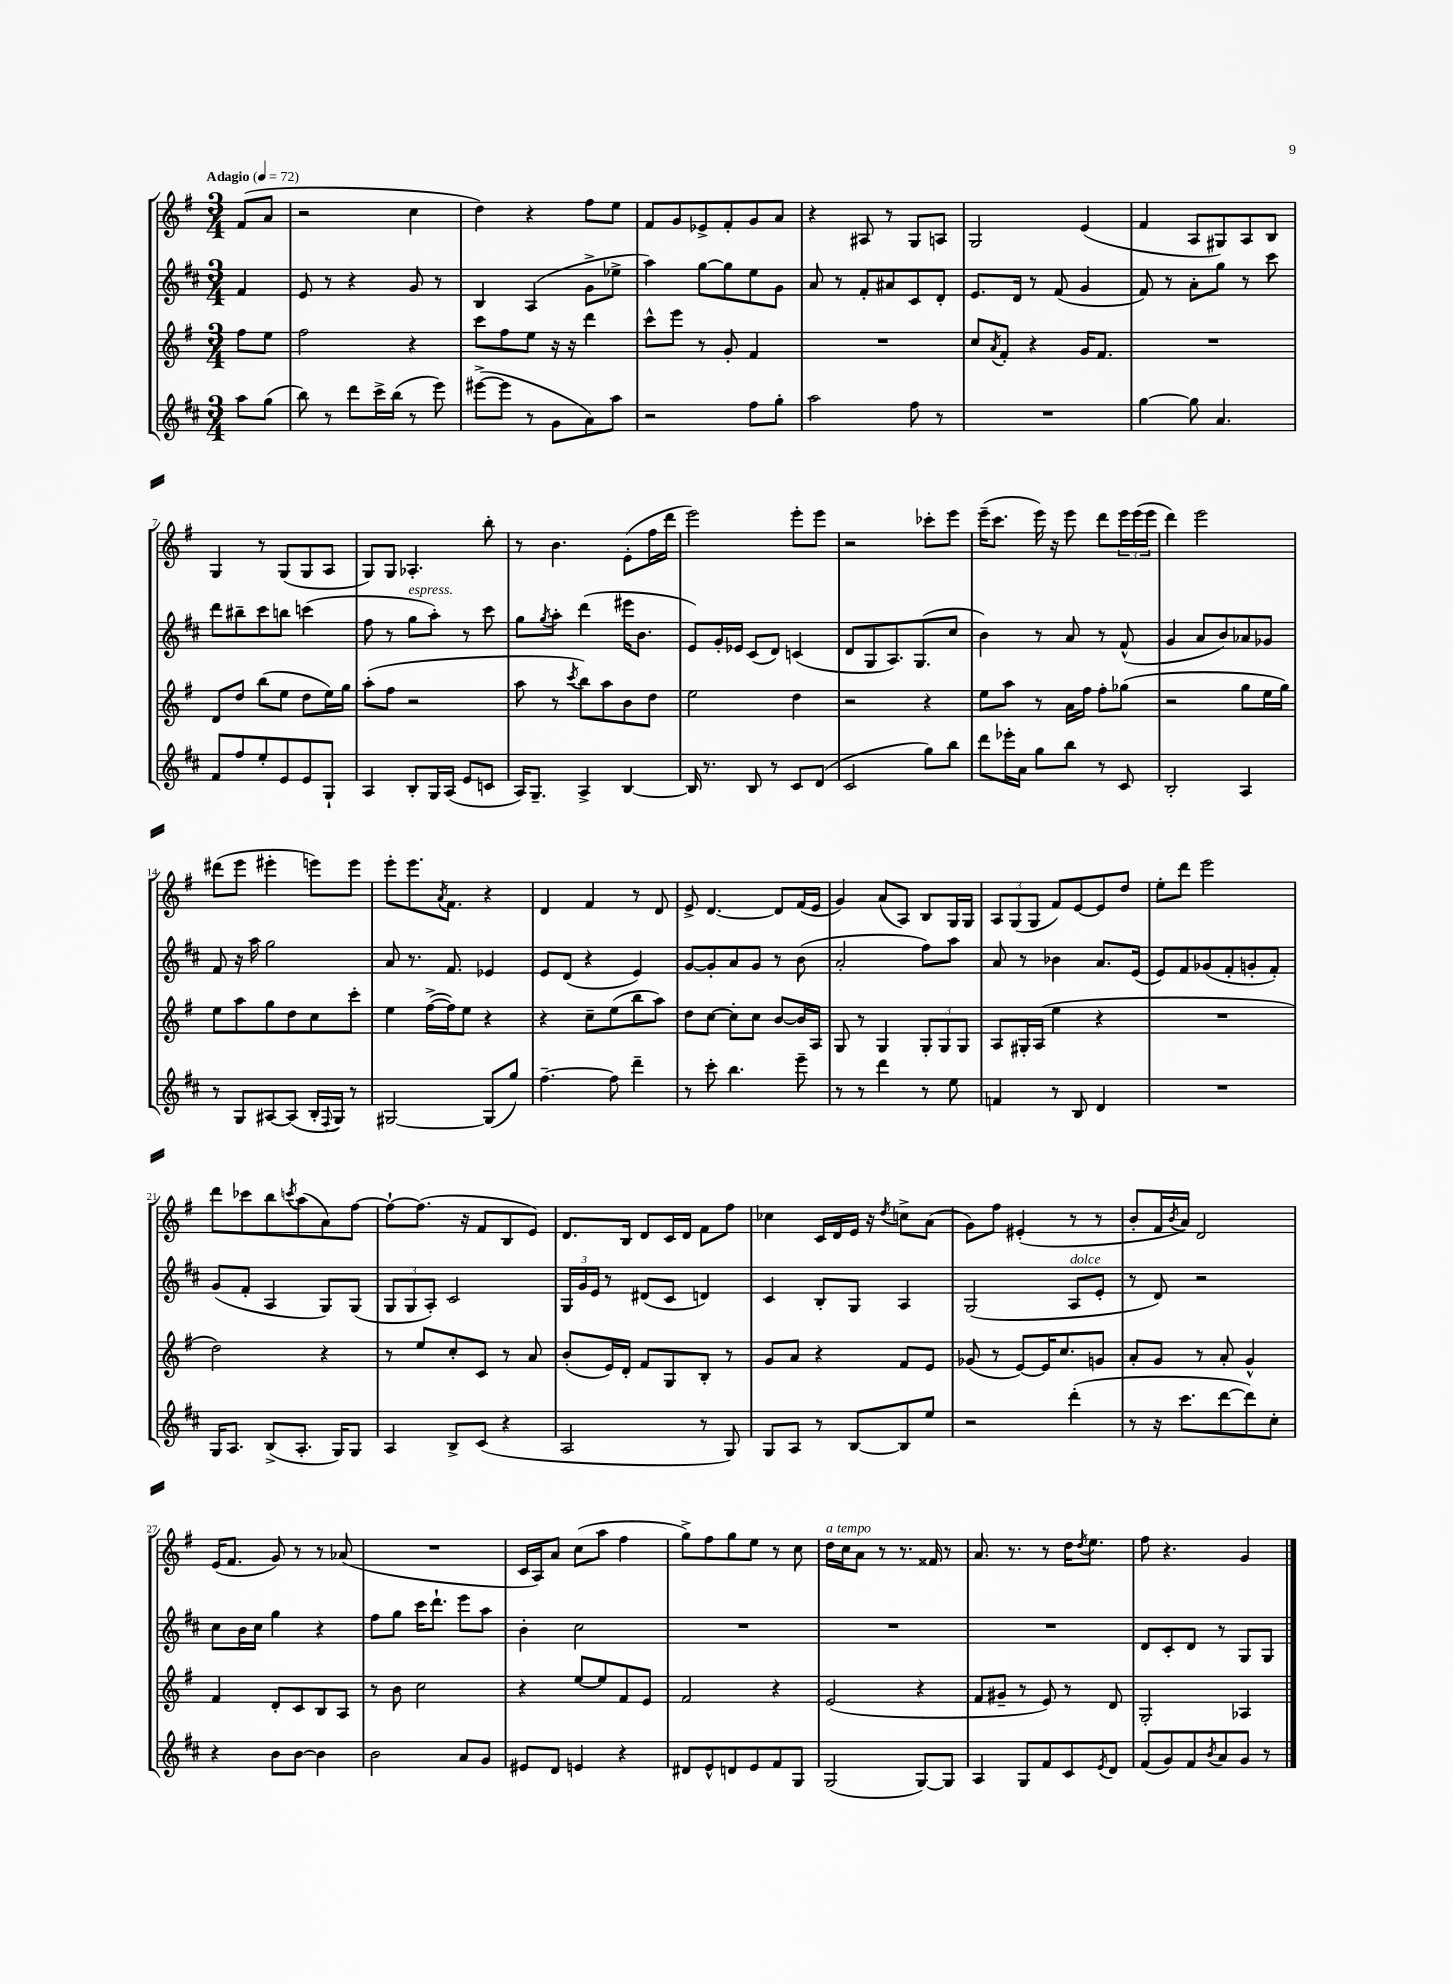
<<
\new StaffGroup <<
\new Staff = "s0" {
    \clef treble \key g \major \numericTimeSignature \time 3/4 \partial 4 \tempo "Adagio" 4 = 72
    fis'8( a'8 |
    r2 c''4 |
    d''4) r4 fis''8 e''8 |
    fis'8 g'8 ees'8-> fis'8-. g'8 a'8 |
    r4 ais8 r8 g8 a8 |
    g2 e'4( |
    fis'4 a8 gis8) a8 b8 |
    g4 r8 g8( g8 a8 |
    g8) g8 aes4.-. b''8-. |
    r8 b'4. e'8-.( fis''16 d'''16 |
    e'''2) e'''8-. e'''8 |
    r2 ces'''8-. e'''8 |
    e'''16--( c'''8. e'''16) r16 e'''8 d'''8 \tuplet 3/2 { e'''16 e'''16( e'''16 } |
    d'''4) e'''2 |
    dis'''8( e'''8 eis'''4-. e'''8) e'''8 |
    e'''8-. e'''8. \acciaccatura { a'8 } fis'8. r4 |
    d'4 fis'4 r8 d'8 |
    e'8-> d'4.~ d'8 fis'16( e'16 |
    g'4) a'8( a8) b8 g16 g16 |
    \tuplet 3/2 { a8 g8( g8 } fis'8) e'8~ e'8 d''8 |
    e''8-. d'''8 e'''2 |
    d'''8 ces'''8 b''8 \acciaccatura { c'''8 } a''8( a'8) fis''8~ |
    fis''8~-! fis''8.( r16 fis'8 b8 e'8) |
    d'8. b16 d'8 c'16 d'16 fis'8 fis''8 |
    ces''4 c'16 d'16 e'16 r16 \acciaccatura { d''8 } c''8-> a'8( |
    g'8) fis''8 eis'4-.( r8 r8 |
    b'8-. fis'16 \acciaccatura { b'8 } a'16) d'2 |
    e'16( fis'8. g'8) r8 r8 aes'8( |
    R2. |
    c'16 a16) a'8 c''8( a''8 fis''4 |
    g''8->) fis''8 g''8 e''8 r8 c''8 |
    d''16^\markup { \italic "a tempo" } c''16 a'8 r8 r8. fisis'16 r8 |
    a'8. r8. r8 d''16 \acciaccatura { d''8 } e''8. |
    fis''8 r4. g'4 \bar "|." |
}
\new Staff = "s1" {
    \clef treble \key d \major \numericTimeSignature \time 3/4 \partial 4
    fis'4 |
    e'8 r8 r4 g'8 r8 |
    b4 a4( g'8-> ees''8-> |
    a''4) g''8~ g''8 e''8 g'8 |
    a'8 r8 fis'8-. ais'8 cis'8 d'8-. |
    e'8. d'16 r8 fis'8( g'4 |
    fis'8) r8 a'8-. g''8 r8 cis'''8 |
    d'''8 bis''8-- cis'''8 b''8 c'''4( |
    fis''8 r8 g''8^\markup { \italic "espress." } a''8-.) r8 cis'''8 |
    g''8 \acciaccatura { g''8 } a''8-. d'''4( eis'''16 b'8. |
    e'8) g'16-. ees'16 cis'8( d'8) c'4( |
    d'8 g8 a8.) g8.( cis''8 |
    b'4) r8 a'8 r8 fis'8-^( |
    g'4 a'8 b'8) aes'8 ges'8 |
    fis'8 r16 a''16 g''2 |
    a'8 r8. fis'8. ees'4 |
    e'8 d'8( r4 e'4) |
    g'8~ g'8-. a'8 g'8 r8 b'8( |
    a'2-. fis''8) a''8 |
    a'8 r8 bes'4 a'8. e'16( |
    e'8) fis'8 ges'8( fis'8-. g'8-. fis'8-.) |
    g'8( fis'8-. a4 g8) g8( |
    \tuplet 3/2 { g8 g8 a8-.) } cis'2 |
    \tuplet 3/2 { g16 g'16 e'16 } r8 dis'8( cis'8 d'4) |
    cis'4 b8-. g8 a4 |
    g2( a8^\markup { \italic "dolce" } e'8-. |
    r8 d'8) r2 |
    cis''8 b'16 cis''16 g''4 r4 |
    fis''8 g''8 cis'''16 d'''8.-! e'''8 a''8 |
    b'4-. cis''2 |
    R2. |
    R2. |
    R2. |
    d'8 cis'8-. d'8 r8 g8 g8 \bar "|." |
}
\new Staff = "s2" {
    \clef treble \key g \major \numericTimeSignature \time 3/4 \partial 4
    fis''8 e''8 |
    fis''2 r4 |
    c'''8 fis''8 e''8 r16 r16 d'''4 |
    c'''8-^ e'''8 r8 g'8-. fis'4 |
    R2. |
    c''8 \acciaccatura { a'8 } fis'8-. r4 g'16 fis'8. |
    R2. |
    d'8 d''8 b''8( e''8 d''8 e''16) g''16 |
    a''8-.( fis''8 r2 |
    a''8 r8 \acciaccatura { c'''8 } b''8) a''8 b'8 d''8 |
    e''2 d''4 |
    r2 r4 |
    e''8 a''8 r8 a'16 fis''16 fis''8-. ges''8( |
    r2 g''8 e''16 g''16) |
    e''8 a''8 g''8 d''8 c''8 c'''8-. |
    e''4 fis''16~->( fis''16) e''8 r4 |
    r4 c''8-- e''8( b''8 a''8) |
    d''8 c''8~ c''8-. c''8 b'8~ b'16 a16 |
    g8 r8 g4 \tuplet 3/2 { g8-. g8 g8 } |
    a8 gis16-. a16( e''4 r4 |
    R2. |
    d''2) r4 |
    r8 e''8 c''8-. c'8 r8 a'8 |
    b'8-.( e'16) d'16-. fis'8 g8 b8-. r8 |
    g'8 a'8 r4 fis'8 e'8 |
    ges'8( r8 e'8~) e'16 c''8. g'8 |
    a'8-. g'8 r8 a'8-. g'4-^ |
    fis'4 d'8-. c'8 b8 a8 |
    r8 b'8 c''2 |
    r4 e''8~ e''8 fis'8 e'8 |
    fis'2 r4 |
    e'2( r4 |
    fis'8 gis'8-- r8 e'8) r8 d'8 |
    g2-. aes4 \bar "|." |
}
\new Staff = "s3" {
    \clef treble \key d \major \numericTimeSignature \time 3/4 \partial 4
    a''8 g''8( |
    b''8) r8 d'''8 cis'''16-> b''16( r8 e'''8) |
    eis'''8~->( eis'''8 r8 g'8 a'8) a''8 |
    r2 fis''8 g''8-. |
    a''2 fis''8 r8 |
    R2. |
    g''4~ g''8 a'4. |
    fis'8 fis''8 e''8-. e'8 e'8 g8-! |
    a4 b8-. g16 a16( e'8 c'8 |
    a16) g8.-- a4-> b4~ |
    b16 r8. b8 r8 cis'8 d'8( |
    cis'2 g''8) b''8 |
    d'''8 ees'''16-. a'16 g''8 b''8 r8 cis'8 |
    b2-. a4 |
    r8 g8 ais8~ ais8( b16-. \appoggiatura { fis8 } g16) r8 |
    gis2~ gis8( g''8) |
    fis''4.~-- fis''8 d'''4-- |
    r8 cis'''8-. b''4. e'''8-- |
    r8 r8 d'''4 r8 e''8 |
    f'4 r8 b8 d'4 |
    R2. |
    g16 a8. b8->( a8.-. g16) g8 |
    a4 b8-> cis'8( r4 |
    a2 r8 g8) |
    g8 a8 r8 b8~ b8 e''8 |
    r2 d'''4-.( |
    r8 r16 cis'''8. d'''8~ d'''8) cis''8-. |
    r4 b'8 b'8~ b'4 |
    b'2 a'8 g'8 |
    eis'8 d'8 e'4 r4 |
    dis'8 e'8-^ d'8 e'8 fis'8 g8 |
    g2( g8~) g8 |
    a4 g8 fis'8 cis'8 \acciaccatura { e'8 } d'8 |
    fis'8( g'8) fis'8 \acciaccatura { b'8 } a'8 g'8 r8 \bar "|." |
}
>>
>>
